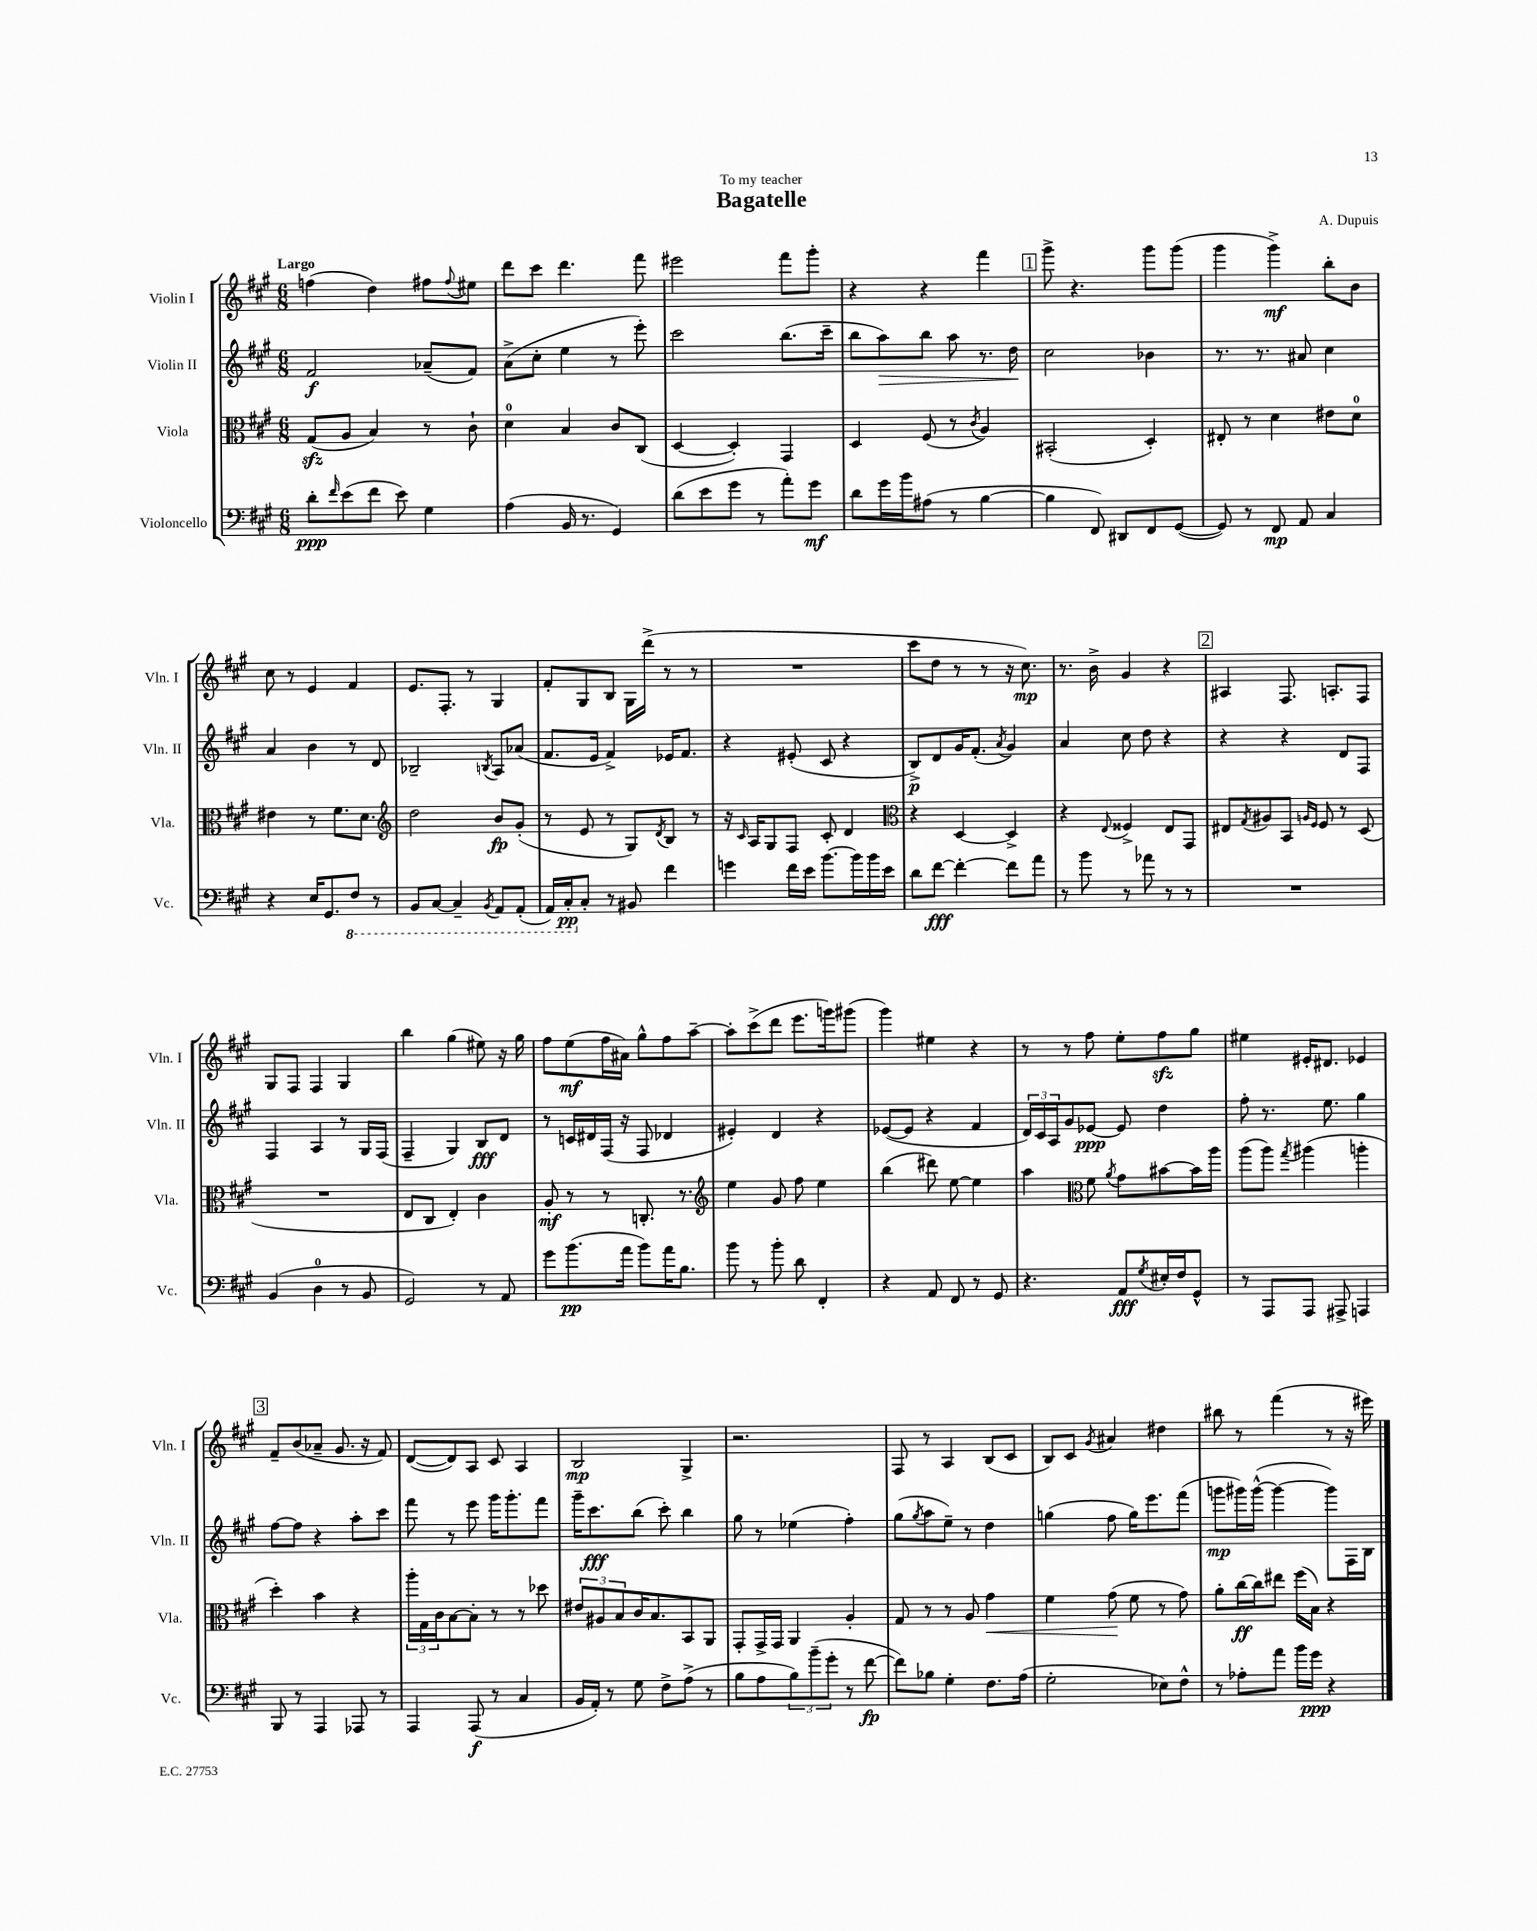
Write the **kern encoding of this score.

**kern	**kern	**kern	**kern
*staff4	*staff3	*staff2	*staff1
*clefF4	*clefC3	*clefG2	*clefG2
*k[f#c#g#]	*k[f#c#g#]	*k[f#c#g#]	*k[f#c#g#]
*M6/8	*M6/8	*M6/8	*M6/8
8d'	(8G#	2f#	(4ff
16qqf#	.	.	.
(8e	8A	.	.
8f#	4B)	.	4dd)
8e)	.	.	.
4G#	8r	(8a-~	8ff#
.	.	.	8qqff#
.	8c#`	8f#)	8ee#
=	=	=	=
(4A	4d	(8a^	8ddd
.	.	8cc#'	8ccc#
16BB	4B	4ee	4.ddd
8.r	.	.	.
4GG#)	8c#	8r	.
.	(8C#	8eee')	8fff#
=	=	=	=
(8d	[4D	2ccc#	2eee#
8e	.	.	.
8g#	4D'])	.	.
8r	.	.	.
8a')	4GG#	(8.bb	8fff#
8g#	.	.	8ggg#'
.	.	16ccc#~	.
=	=	=	=
8d	4D	8bb	4r
16g#	.	8aa)	.
16b	.	.	.
(8A#	(8F#	8bb	4r
8r	8r	8aa	.
.	8qc#	.	.
[4B	4A)	8.r	4fff#
.	.	16dd	.
=	=	=	=
4B]	(2BB#'	2cc#	8ggg#^
.	.	.	4.r
8FF#)	.	.	.
8DD#	.	.	.
8FF#	4D')	4b-	8ggg#
([8GG#	.	.	(8ggg#
=	=	=	=
8GG#])	8E#'	8.r	4ggg#
8r	8r	.	.
.	.	8.r	.
8FF#	4d	.	4ggg#^)
8AA	.	8a#	.
4C#	8e#	4cc#	8bb'
.	8d	.	8b
=	=	=	=
4r	4e#	4a	8cc#
.	.	.	8r
16E	8r	4b	4e
8.GG#	.	.	.
.	8.f#	.	.
8FF#	.	8r	4f#
.	8.d	.	.
8r	.	8d	.
=	=	=	=
*	*clefG2	*	*
8BBB	2dd	2B-~	8.e
[8CC#	.	.	.
.	.	.	8.F#'
4CC#~]	.	.	.
.	.	.	8r
8qBBB	.	8qB	.
8AAA	8b	8A	4G#
(8AAA'	(8g#'	(8a-	.
=	=	=	=
16AAA)	8r	8.f#	8f#'
16CC#'	.	.	.
8C#'	8e	.	8G#
.	.	16e	.
8r	8r	4f#^)	8B
8BB#	8G#)	.	16G#
.	.	.	(16ddd^
.	8qd	.	.
4f#	8B	16e-	8r
.	.	8.f#	.
.	8r	.	8r
=	=	=	=
4g	16r	4r	2.r
.	16qqc#	.	.
.	16A	.	.
.	8G#	.	.
16f#	8F#	(8e#'	.
16e	.	.	.
[8.b	8c#'	8c#	.
.	4d	4r	.
16b]	.	.	.
16b	.	.	.
16e	.	.	.
=	=	=	=
*	*clefC3	*	*
8d	4r	8B^)	8ccc#
[8f#	.	8d	8dd
4f#'_	[4D	16g#	8r
.	.	(8.f#'	.
.	.	.	8r
.	.	8qa	.
8f#]	4D^]	4g#)	16r
.	.	.	8.cc#)
8a	.	.	.
=	=	=	=
8r	4r	4a	8.r
8b	.	.	.
.	.	.	16b^
.	8qqE	.	.
8r	4F##^	8cc#	4g#
8a-	.	8dd	.
8r	8E	4r	4r
8r	8GG#	.	.
=	=	=	=
2.r	8E#	4r	4A#
.	8qG#	.	.
.	8A#	.	.
.	8BB	4r	8.F#
.	16qqA	.	.
.	16qqF#	.	.
.	8F#	.	.
.	.	.	8.A'
.	8r	8d	.
.	(8D	8F#	8F#
=	=	=	=
(4BB	2.r	4F#	8G#
.	.	.	8F#
4D	.	4A	4F#
8r	.	8r	4G#
8BB	.	16G#	.
.	.	(16F#	.
=	=	=	=
2GG#)	8E	4F#~	4bb
.	8C#	.	.
.	4E')	4G#)	(4gg#
8r	4c#	8B	8ee#)
8AA	.	8d	16r
.	.	.	16gg#
=	=	=	=
8g#	8A'	8r	8ff#
(8.b	8r	16c	(8ee
.	.	16d#	.
.	8r	(16F#	16ff#
16a	.	16r	16a#)
8b)	8.C'	8F#	8gg#^^
16a	.	4d-	8ff#
8.B	8.r	.	.
.	.	.	[8aa~
=	=	=	=
*	*clefG2	*	*
8b	4ee	4e#')	8aa']
8r	.	.	(8ccc#^
8b'	8g#	4d	8ddd
8d	8ff#	.	8.eee
4FF#'	4ee	4r	.
.	.	.	16ggg)
.	.	.	(8ggg#
=	=	=	=
4r	(4bb	([8e-	4ggg#)
.	.	8e-]	.
8AA	8ddd#)	4r	4ee#
8FF#	[8ee	.	.
8r	4ee]	4f#	4r
8GG#	.	.	.
=	=	=	=
4.r	4aa	24d)	8r
.	.	24c#	.
.	.	24A	.
.	.	8g#	8r
*	*clefC3	*	*
.	8f#	[8e-	8ff#
.	8qa	.	.
8AA	8g#	8e-]	8ee'
8qG#	.	.	.
16E#'	[8b#	4dd	8ff#
16F#	.	.	.
8GG#^^	16b#]	.	8gg#
.	16aa	.	.
=	=	=	=
8r	(8aa	8ff#'	4ee#
8AAA	8aa)	8.r	.
.	8qgg#	.	.
8AAA	(4aa#	.	16e#'
.	.	8.ee	8.d#
8AAA#^	.	.	.
4AAA	4aa'	4gg#	4e-
=	=	=	=
8BBB	4dd')	[8ff#	8f#~
8r	.	8ff#]	(8b
4AAA	4b	4r	8a-~
.	.	.	8.g#
8AAA-	4r	8aa'	.
.	.	.	16r
8r	.	8ccc#	8f#)
=	=	=	=
4AAA	24aa'	8fff#	([8d
.	24G#	.	.
.	24c#	.	.
.	[8B	8r	8d])
(8AAA	8B']	8eee	8A
8r	8r	16ggg#	8c#
.	.	8.ggg#'	.
4C#	8r	.	4A
.	8dd-	8fff#	.
=	=	=	=
16BB	12e#	16ggg#~	2B
16AA')	.	8.ccc#	.
.	12A#	.	.
8r	.	.	.
.	12B	.	.
8G#	16c#	(8bb	.
.	8.B	.	.
8F#^	.	8ccc#')	.
(8A^	8BB	4bb	4G#^
8r	8AA	.	.
=	=	=	=
8B	8GG#'	8gg#	2.r
8A	16GG#^	8r	.
.	16GG#	.	.
12B)	4AA	(4ee-	.
(12b~	.	.	.
12g#'	.	.	.
8r	4A'	4ff#')	.
[8f#	.	.	.
=	=	=	=
8f#])	8G#	(8gg#	8F#
.	.	8qgg#	.
8B-	8r	8aa	8r
4G#'	8r	8ee~)	4A
.	8A	8r	.
8.F#	4g#	4dd	(8B
.	.	.	8c#
(16A	.	.	.
=	=	=	=
2G#'	4f#	(4gg	8B)
.	.	.	8c#
.	.	.	8qg#
.	(8g#	8ff#	4a#
.	8f#	16gg)	.
.	.	8.eee	.
8E-)	8r	.	4dd#
8F#^^	8g#)	(8fff#	.
=	=	=	=
8r	8a'	8ggg	8bb#
8A-'	[16cc#	16ggg#)	8r
.	16cc#]	([16ggg#^^	.
8a	8ee#	4ggg#_	(4fff#
16b	(16ff#	.	.
16g#	16B)	.	.
4r	4r	8ggg#])	8r
.	.	16F#	16r
.	.	16B	16eee#)
==	==	==	==
*-	*-	*-	*-
